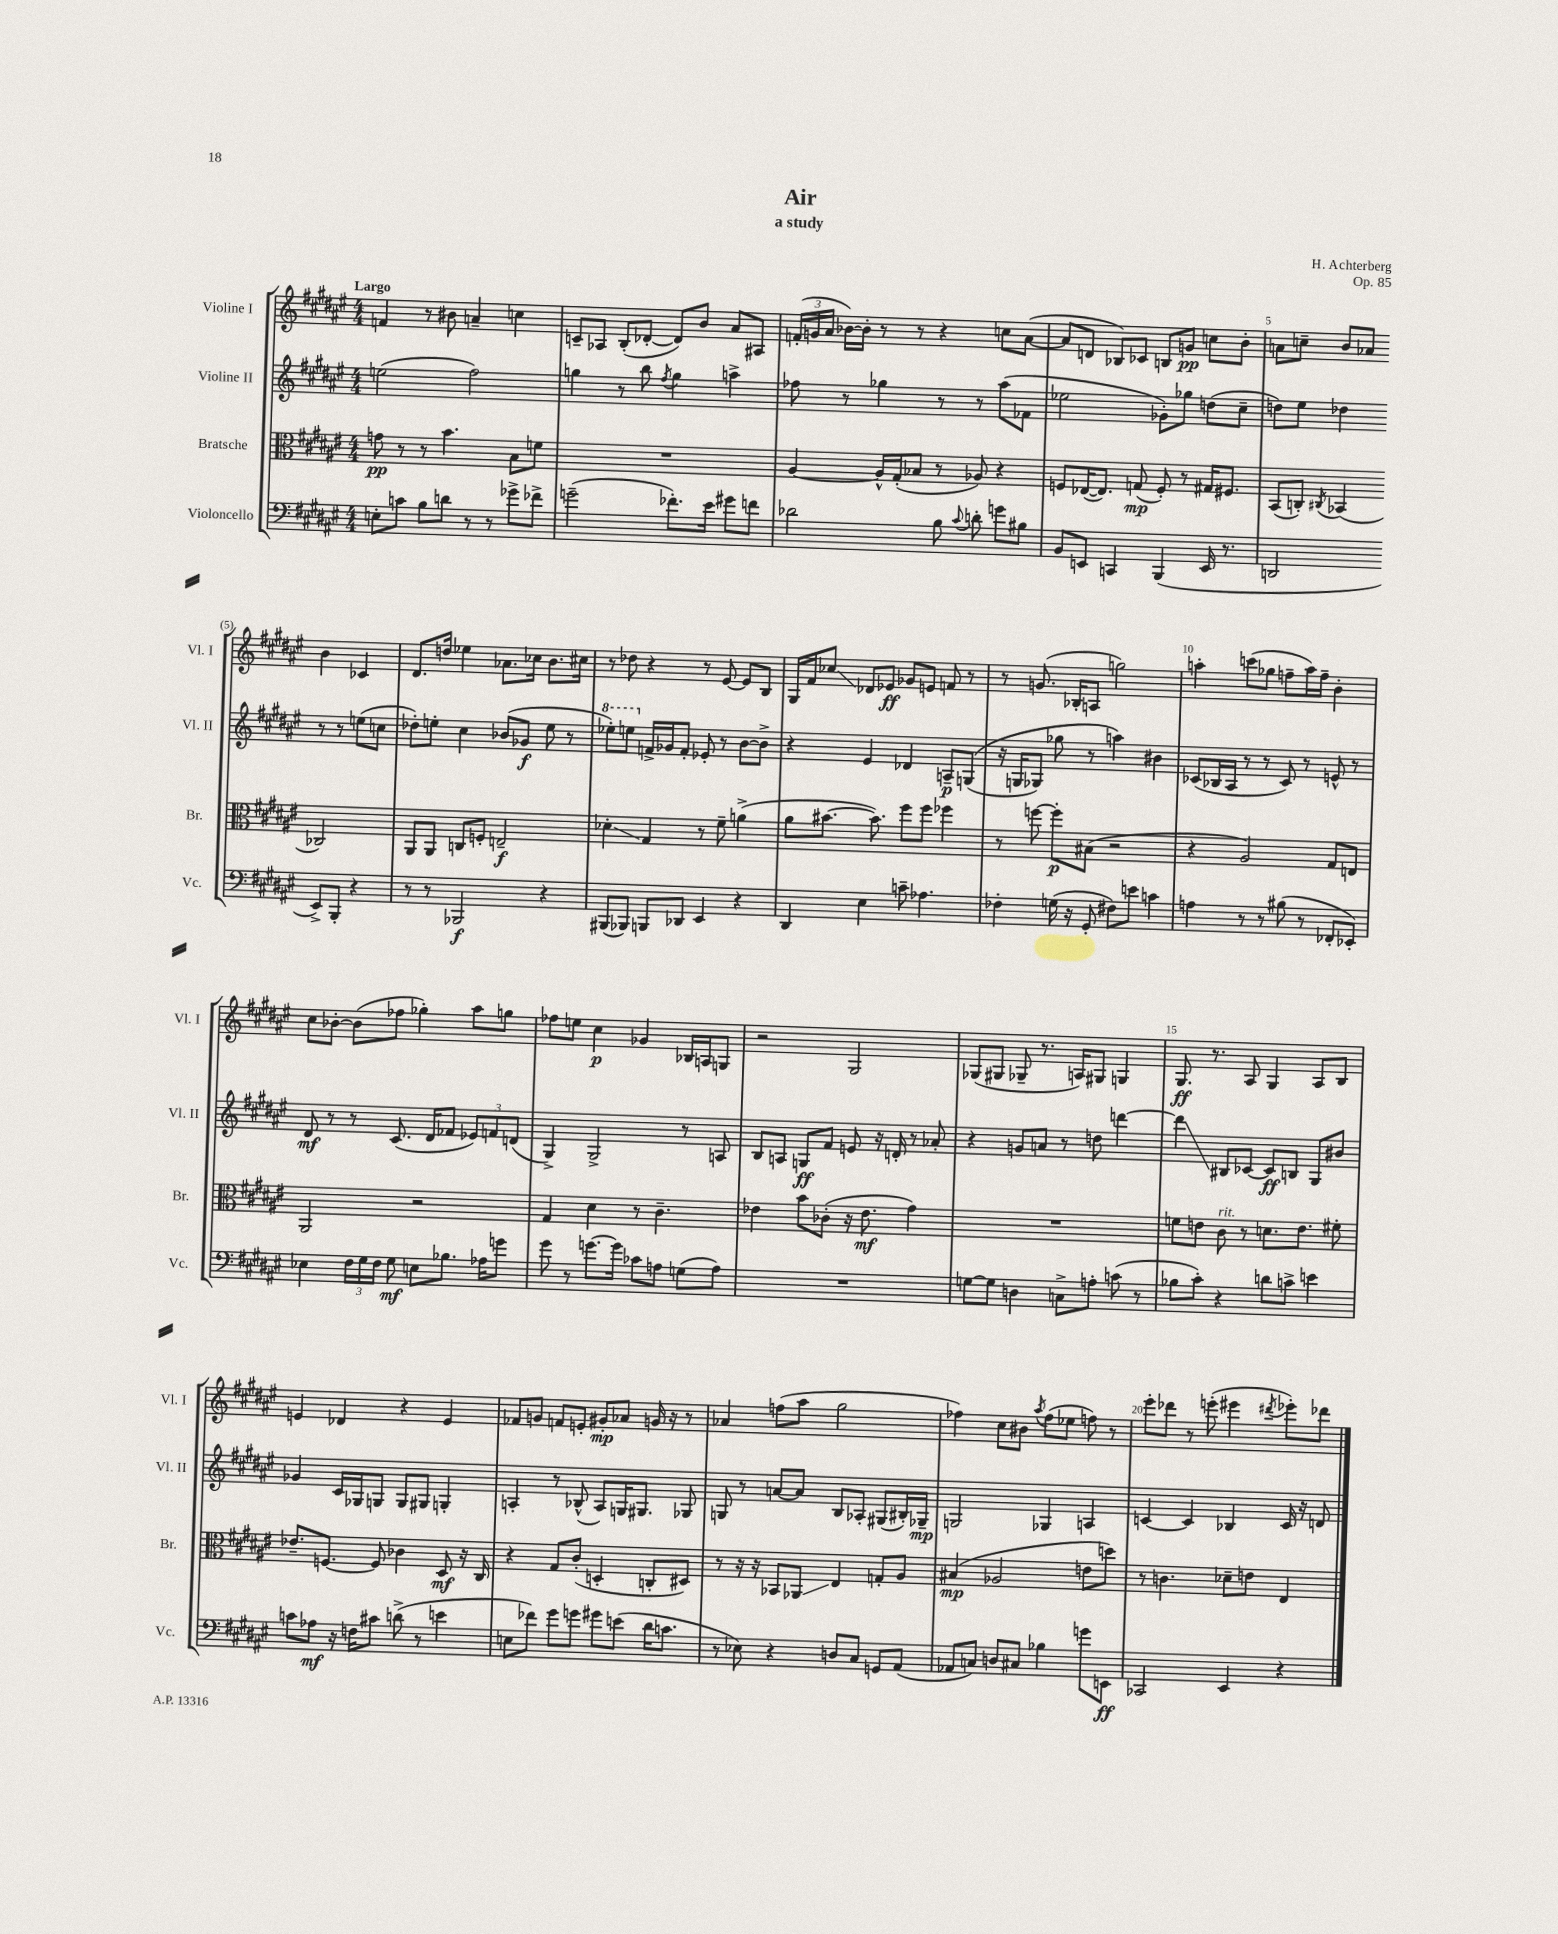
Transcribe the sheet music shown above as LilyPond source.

\header { title = "Air" composer = "H. Achterberg" subtitle = "a study" opus = "Op. 85" }
<<
\new StaffGroup <<
\new Staff = "s0" \with { instrumentName = "Violine I" shortInstrumentName = "Vl. I" } {
    \clef treble \key fis \major \numericTimeSignature \time 4/4 \tempo "Largo"
    \autoBeamOff f'4 r8 bis'8 a'4-- c''4 |
    c'8[-- aes8] b8[-.( des'8]~-. des'8[) b'8] ais'8[ ais8] |
    \tuplet 3/2 { f'16[-.( g'16 ais'16] } bes'16[~) bes'16]-. r8 r8 r4 c''8[ ais'8]~( |
    ais'8[ d'8] bes8[) ces'8] b8[ g'8]\pp c''8[ b'8]-. |
    a'8[ c''8]-- b'8[ aes'8] b'4 ces'4 |
    dis'8.[ d''16] ees''4 aes'8.[ ces''16] b'8.[ cis''16] |
    r8 des''8 r4 r8 eis'8~ eis'8[ b8] |
    gis16[ fis'16 ces''8]\glissando des'8[ ees'8]\ff ges'8[ e'8] f'8 r8 |
    r8 g'8.( bes16[-. a8] g''2) |
    a''4-. c'''8[( ges''8] f''8[-- a''16) f''16]-- b'4-. |
    cis''8[ bes'8]~-. bes'8[( fes''8] ges''4-.) ais''8[ g''8] |
    fes''8[ e''8] cis''4\p ges'4 bes16[ a16 g8] |
    r2 gis2 |
    ges8[( gis8] ges8-- r8. a16[) gis8] g4 |
    gis8.\ff r8. ais8 gis4 ais8[ b8] |
    e'4 des'4 r4 e'4 |
    fes'8[ g'8] f'8[ e'8]-. gis'8[-.\mp aes'8] g'16 r16 r8 |
    aes'4 f''8[( ais''8] gis''2 |
    fes''4) cis''8[ bis'8] \acciaccatura { ais''8 } fes''8[( ees''8] f''8) r8 |
    eis'''8[-. des'''8] r8 e'''8-.( eis'''4 \acciaccatura { dis'''8 } ees'''8[-.) des'''8] \bar "|." |
}
\new Staff = "s1" \with { instrumentName = "Violine II" shortInstrumentName = "Vl. II" } {
    \clef treble \key fis \major \numericTimeSignature \time 4/4
    \autoBeamOff e''2( fis''2) |
    g''4 r8 b''8 \acciaccatura { fis''8 } g''4 a''4-> |
    fes''8 r8 ges''4 r8 r8 ais''8[( fes'8] |
    ees''2 ges'8[-.) ges''8] d''8[( cis''8]-- |
    d''8[) eis''8] des''4 r8 r8 e''8[( c''8] |
    des''8[-.) e''8]-. cis''4 bes'8[( ges'8]\f e''8 r8 |
    \ottava #1 ees'''8[-.) e'''8] \ottava #0 f'16[-> ges'16 f'8]-. ees'8-. r8 b'8[~ b'8]-> |
    r4 eis'4 des'4 a8[--\p g8](\( |
    r16 g16[ ges8]) ges''8 r8 a''4\) bis'4 |
    ces'8[( bes16 ais16] r8 r8 ces'8) r8 e'8-^ r8 |
    dis'8\mf r8 r8 cis'8.( dis'16[ fes'8] \tuplet 3/2 { ees'8[) f'8 d'8]( } |
    gis4->) gis2-> r8 a8 |
    b8[ a8] g8[\ff fis'8] e'8 r16 d'16-. r8 aes'8-. |
    r4 g'8[ a'8] r8 d''8 d'''4~ |
    d'''4\glissando bis8[ ces'8]~ ces'8[\ff b8] gis8[ bis'8] |
    ges'4 cis'16[ ges16 g8] g8[ gis8] g4-. |
    a4-. r8 bes8-^( a8[) g16 gis8.] ges8 |
    g8 r8 a'8[~ a'8] b8[ aes8]-. gis8[( bis16-.) ges16]--\mp |
    g2 ges4 a4 |
    c'4~ c'4 bes4 c'16 r16 d'8 \bar "|." |
}
\new Staff = "s2" \with { instrumentName = "Bratsche" shortInstrumentName = "Br." } {
    \clef alto \key fis \major \numericTimeSignature \time 4/4
    \autoBeamOff g'8\pp r8 r8 b'4. b8[ f'8] |
    R1 |
    ais4~ ais16[-^ gis16-.( bes8] r8 aes8) r4 |
    f8[ ees16~( ees8.]) g8\mp( f8-.) r8 gis16[ fis8.] |
    b,8[( c8]-.) \acciaccatura { cis8 } bes,4( ces2) |
    ais,8[ ais,8] c8[ f8]-. e2--\f |
    des'4-.\glissando gis4 r8 fis'8-- a'4->( |
    ais'8[ bis'8.]~ bis'8.) fis''8[ fis''8] fes''4 |
    r8 f''8~ f''8[-.\p bis8]( r2 |
    r4 ais2) gis8[ e8] |
    ais,2 r2 |
    gis4 dis'4 r8 cis'4.-- |
    ees'4 b'8[ ces'8]-.( r16 ees'8.\mf gis'4) |
    R1 |
    f'8[ e'8] cis'8^\markup { \italic "rit." } r8 d'8.[ e'8.] fis'8-. |
    ees'8.[-- f8.]~ f8 ces'4 dis8\mf r16 cis16 |
    r4 gis8[ cis'8]-.( d4-. c8[-. dis8]) |
    r8 r16 r16 bes,8[ aes,8]\glissando eis4 g8[-. ais8] |
    bis4\mp( aes2 e'8[ d''8]) |
    r8 c'4. des'8[-- e'8] eis4 \bar "|." |
}
\new Staff = "s3" \with { instrumentName = "Violoncello" shortInstrumentName = "Vc." } {
    \clef bass \key fis \major \numericTimeSignature \time 4/4
    \autoBeamOff e8[-. c'8] b8[ d'8] r8 r8 ges'8[-> fes'8]-> |
    g'2--( fes'8.[-.) eis'16] gis'8[ f'8] |
    des'2 b8 \appoggiatura { cis'8 } d'8-. g'8[ bis8] |
    b,8[ e,8] c,4 b,,4( e,16 r8. |
    d,2 eis,8[->) b,,8]-. r4 |
    r8 r8 bes,,2\f r4 |
    bis,,8[( bes,,8]) b,,8[ des,8] eis,4 r4 |
    dis,4 eis4 c'8-- aes4. |
    fes4-. g16( r16 gis,8-. fis8[) e'8] c'4 |
    a4 r8 r8 bis8( r8 fes,8[-. ees,8]-.) |
    ees4 \tuplet 3/2 { fis16[ gis16 fis16] } gis8\mf e8[ bes8.] aes16[ g'8] |
    gis'8 r8 g'8.[~ g'16] ces'8[ a8] g8[( a8]) |
    R1 |
    g8[~ g8] d4 c8[-> a8]-. c'8( r8 |
    bes8[ cis'8]-.) r4 d'8[ c'8]-> e'4 |
    c'8[ aes8]\mf r16 f16[ cis'8] d'8->( r8 e'4 |
    e8[ fes'8]) gis'8[ g'8] gis'8[ e'8]( dis'16[ c'8.] |
    r8 ees8) r4 d8[ cis8] g,8[ ais,8]( |
    aes,8[ c8]) d8[ cis8] bes4 g'8[ e,8]\ff |
    ces,2 eis,4 r4 \bar "|." |
}
>>
>>
\layout { \context { \Score \override BarNumber.break-visibility = ##(#f #t #t) barNumberVisibility = #(every-nth-bar-number-visible 5) } }
